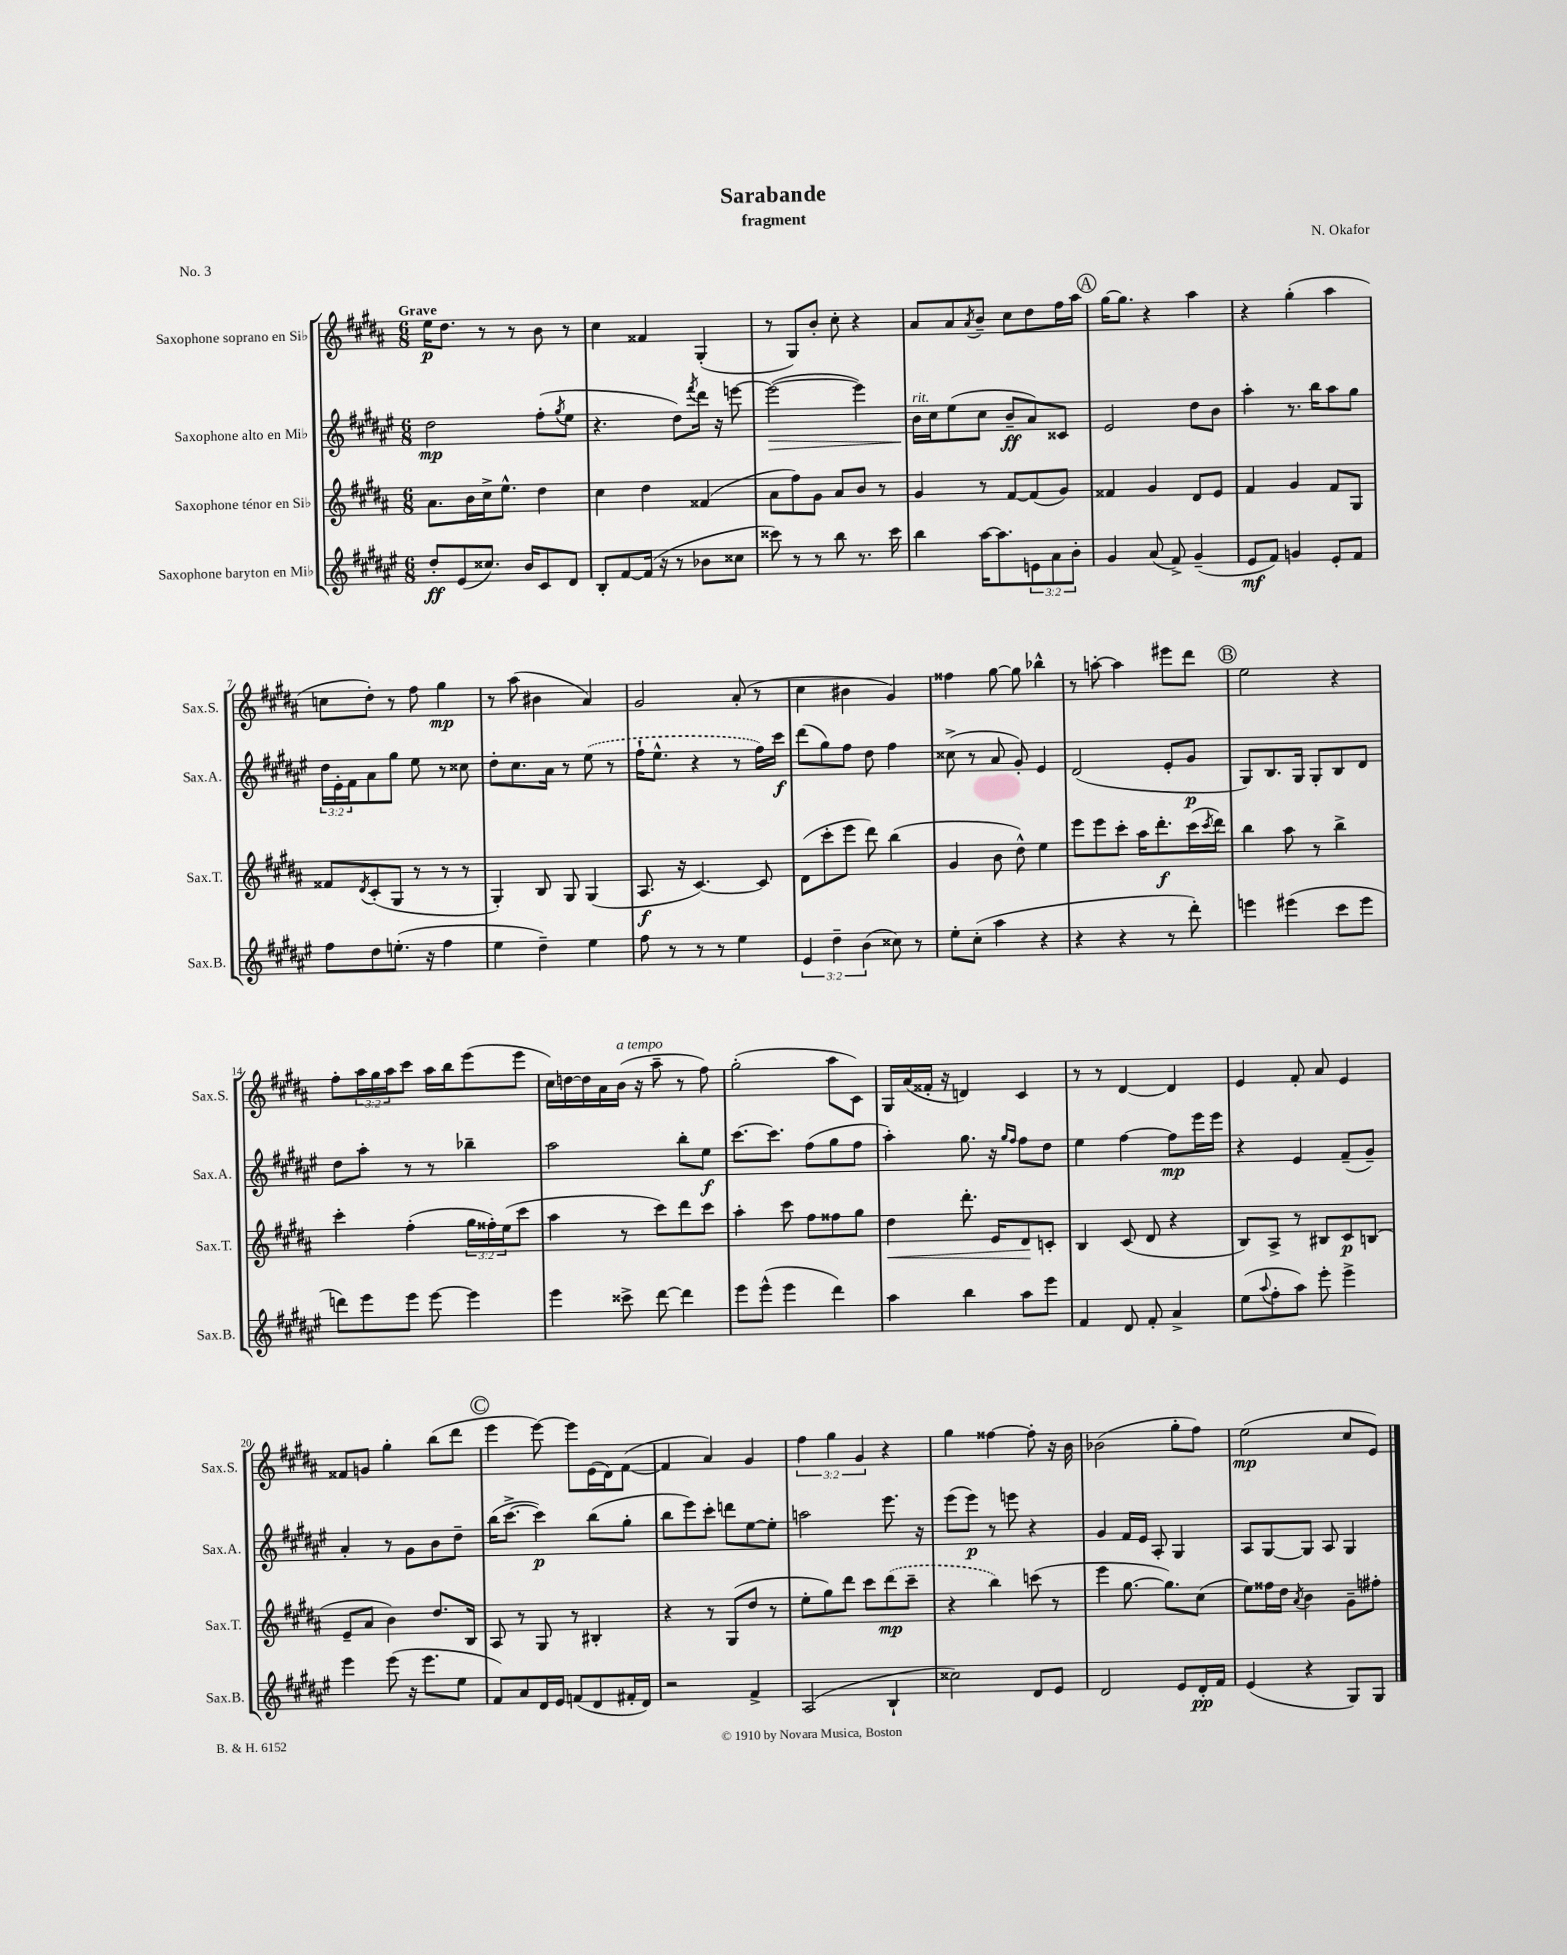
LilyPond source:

\header { title = "Sarabande" composer = "N. Okafor" subtitle = "fragment" piece = "No. 3" }
<<
\new StaffGroup <<
\new Staff = "s0" \with { instrumentName = "Saxophone soprano en Sib" shortInstrumentName = "Sax.S." } {
    \clef treble \key b \major \numericTimeSignature \time 6/8 \override Staff.TupletNumber.text = #tuplet-number::calc-fraction-text \tempo "Grave"
    e''16\p dis''8. r8 r8 b'8 r8 |
    cis''4 fisis'4 gis4-.( |
    r8 gis8) b'8-. cis''8-. r4 |
    ais'8 ais'8 \acciaccatura { ais'8 } b'8-- cis''8 dis''8 fis''16 ais''16 |
    \mark \markup { \circle "A" } gis''16~ gis''8. r4 ais''4 |
    r4 gis''4-.( ais''4 |
    c''8 dis''8-.) r8 fis''8 gis''4\mp |
    r8 ais''8( bis'4 ais'4) |
    gis'2 ais'8-.( r8 |
    cis''4 bis'4 gis'4) |
    fisis''4 gis''8~ gis''8 bes''4-^ |
    r8 a''8~-. a''4 eis'''8 dis'''8 |
    \mark \markup { \circle "B" } e''2 r4 |
    fis''8-. \tuplet 3/2 { ais''16 gis''16 ais''16 } cis'''8 ais''16 b''16 e'''8( e'''8 |
    cis''16) d''16~ d''16 ais'16 b'16^\markup { \italic "a tempo" }( r16 ais''8-- r8 fis''8) |
    gis''2-.( ais''8 cis'8) |
    gis16 ais'16( fisis'16-. r16 d'4) cis'4 |
    r8 r8 dis'4~ dis'4 |
    e'4 fis'8-. ais'8 e'4 |
    fisis'8 g'8 gis''4-. b''8( dis'''8 |
    \mark \markup { \circle "C" } e'''4 e'''8~) e'''8 e'16( dis'16) fis'8~( |
    fis'4 ais'4) gis'4 |
    \tuplet 3/2 { fis''4 gis''4 gis'4 } r4 |
    gis''4 fisis''4~ fisis''8-. r16 b'16 |
    bes'2( gis''8-. fis''8) |
    e''2\mp( cis''8 e'8) \bar "|." |
}
\new Staff = "s1" \with { instrumentName = "Saxophone alto en Mib" shortInstrumentName = "Sax.A." } {
    \clef treble \key fis \major \numericTimeSignature \time 6/8 \override Staff.TupletNumber.text = #tuplet-number::calc-fraction-text
    dis''2\mp fis''8-.( \acciaccatura { gis''8 } eis''8 |
    r4. dis''8) \acciaccatura { fis'''8 } dis'''16 r16 e'''8~ |
    e'''2~\>( e'''4) |
    b'16\!^\markup { \italic "rit." } cis''16 eis''8( cis''8 b'8--\ff ais'8) cisis'8 |
    \mark \markup { \circle "A" } eis'2 dis''8 b'8 |
    ais''4-. r8. b''16 ais''8 gis''8 |
    \tuplet 3/2 { dis''16 eis'16-. fis'16 } ais'8 gis''8 eis''8 r8 cisis''8 |
    dis''8-. cis''8. ais'16 r8 \once \slurDashed eis''8( r8 |
    fis''16-! eis''8.-^ r4 r8 fis''16) cis'''16\f |
    dis'''8( gis''8) fis''8 dis''8 fis''4 |
    cisis''8->( r8 ais'8 gis'8-.) eis'4 |
    dis'2( eis'8-. gis'8\p |
    \mark \markup { \circle "B" } gis8) b8. gis16 gis8-. b8 dis'8 |
    dis''8 ais''8-. r8 r8 bes''4-- |
    ais''2 b''8-. eis''8\f |
    cis'''8.~ cis'''8. fis''8( gis''8 fis''8 |
    ais''4-.) gis''8. r16 \grace { gis''16 fis''16 } fis''8 dis''8 |
    eis''4 fis''4~ fis''8\mp eis'''16 eis'''16 |
    r4 eis'4 fis'8--( gis'8--) |
    ais'4-. r8 gis'8 b'8 dis''8-- |
    \mark \markup { \circle "C" } b''16( cis'''8.~-> cis'''4\p) b''8( gis''8-. |
    b''8 eis'''8) cis'''8-. d'''8 eis''8~ eis''8-. |
    a''2 eis'''8. r16 |
    eis'''8( eis'''8\p) r8 e'''8 r4 |
    gis'4 fis'16 eis'16 ais8-. gis4 |
    ais8 gis8~ gis8 ais8 gis4 \bar "|." |
}
\new Staff = "s2" \with { instrumentName = "Saxophone ténor en Sib" shortInstrumentName = "Sax.T." } {
    \clef treble \key b \major \numericTimeSignature \time 6/8 \override Staff.TupletNumber.text = #tuplet-number::calc-fraction-text
    ais'8. b'16 cis''16-> e''8.-^ dis''4 |
    cis''4 dis''4 fisis'4( |
    ais'8 fis''8) gis'8 ais'8 b'8 r8 |
    gis'4 r8 fis'8~ fis'8( gis'8) |
    \mark \markup { \circle "A" } fisis'4 gis'4 dis'8 e'8 |
    fis'4 gis'4 fis'8 gis8 |
    fisis'8 \acciaccatura { dis'8 } cis'8-.( gis8 r8 r8 r8 |
    gis4-.) b8 gis8 gis4( |
    ais8.\f r16 cis'4.~) cis'8 |
    dis'8( cis'''8-. e'''8 dis'''8) b''4( |
    gis'4 b'8 dis''8-^) e''4 |
    e'''8 e'''8 cis'''8-. ais''16 dis'''8.-.\f cis'''16( \acciaccatura { cis'''8 } dis'''16) |
    \mark \markup { \circle "B" } b''4 ais''8 r8 b''4-> |
    cis'''4-. fis''4-.( \tuplet 3/2 { gis''16 fisis''16-.) e''16( } cis'''8 |
    ais''4 r8 cis'''8) dis'''8 cis'''8 |
    ais''4-. cis'''8 fis''8 fisis''8 gis''8 |
    dis''4\< dis'''8.-. e'16 dis'8\! c'8-. |
    b4 cis'8( dis'8 r4 |
    b8) ais8-> r8 bis8 cis'8\p b8( |
    e'8-- ais'8 b'4) dis''8. b16 |
    \mark \markup { \circle "C" } ais8 r8 gis8 r8 bis4-. |
    r4 r8 gis8( dis''8 r8 |
    e''8-. gis''8) dis'''8 cis'''8 \once \slurDashed dis'''8\mp( cis'''8-- |
    r4 b''4) c'''8( r8 |
    e'''4 gis''8.~ gis''8.) cis''8( |
    e''8) fisis''16 dis''16 \acciaccatura { ais'8 } b'4 gis'8-- fis''8-. \bar "|." |
}
\new Staff = "s3" \with { instrumentName = "Saxophone baryton en Mib" shortInstrumentName = "Sax.B." } {
    \clef treble \key fis \major \numericTimeSignature \time 6/8 \override Staff.TupletNumber.text = #tuplet-number::calc-fraction-text
    dis''8-.\ff eis'8( cisis''8.) b'16 cis'8 dis'8 |
    b8-. fis'8~ fis'16( r16 r8 bes'8 cisis''8 |
    cisis'''8) r8 r8 b''8 r8. cisis'''16 |
    b''4 ais''16~ ais''8. \tuplet 3/2 { e'8 ais'8 b'8-. } |
    \mark \markup { \circle "A" } gis'4 ais'8( fis'8->) gis'4--( |
    eis'8\mf fis'8) g'4 eis'8-. fis'8 |
    fis''8 dis''8 e''8.-.( r16 fis''4 |
    eis''4 dis''4--) eis''4 |
    fis''8 r8 r8 r8 eis''4 |
    \tuplet 3/2 { eis'4 dis''4-- b'4( } cisis''8) r8 |
    eis''8-. cis''8-.( ais''4 r4 |
    r4 r4 r8 dis'''8-.) |
    \mark \markup { \circle "B" } e'''4 eis'''4( cis'''8 eis'''8 |
    d'''8) eis'''8 eis'''8 eis'''8~ eis'''4 |
    eis'''4 cisis'''8-> dis'''8~ dis'''4 |
    eis'''8 eis'''8-^( eis'''4 dis'''4) |
    ais''4 b''4 ais''8 eis'''8 |
    fis'4 dis'8 fis'8-. ais'4-> |
    eis''8( \appoggiatura { ais''8 } fis''8-. ais''8) eis'''8-. eis'''4-> |
    eis'''4 eis'''8( r16 eis'''8. eis''8 |
    \mark \markup { \circle "C" } fis'8) ais'8 dis'16 eis'16 f'8( dis'8 fis'16-. dis'16) |
    r2 fis'4-> |
    ais2( b4-! |
    cisis''2) dis'8 eis'8 |
    dis'2 eis'8 dis'16-.\pp fis'16 |
    eis'4( r4 gis8) gis8 \bar "|." |
}
>>
>>
